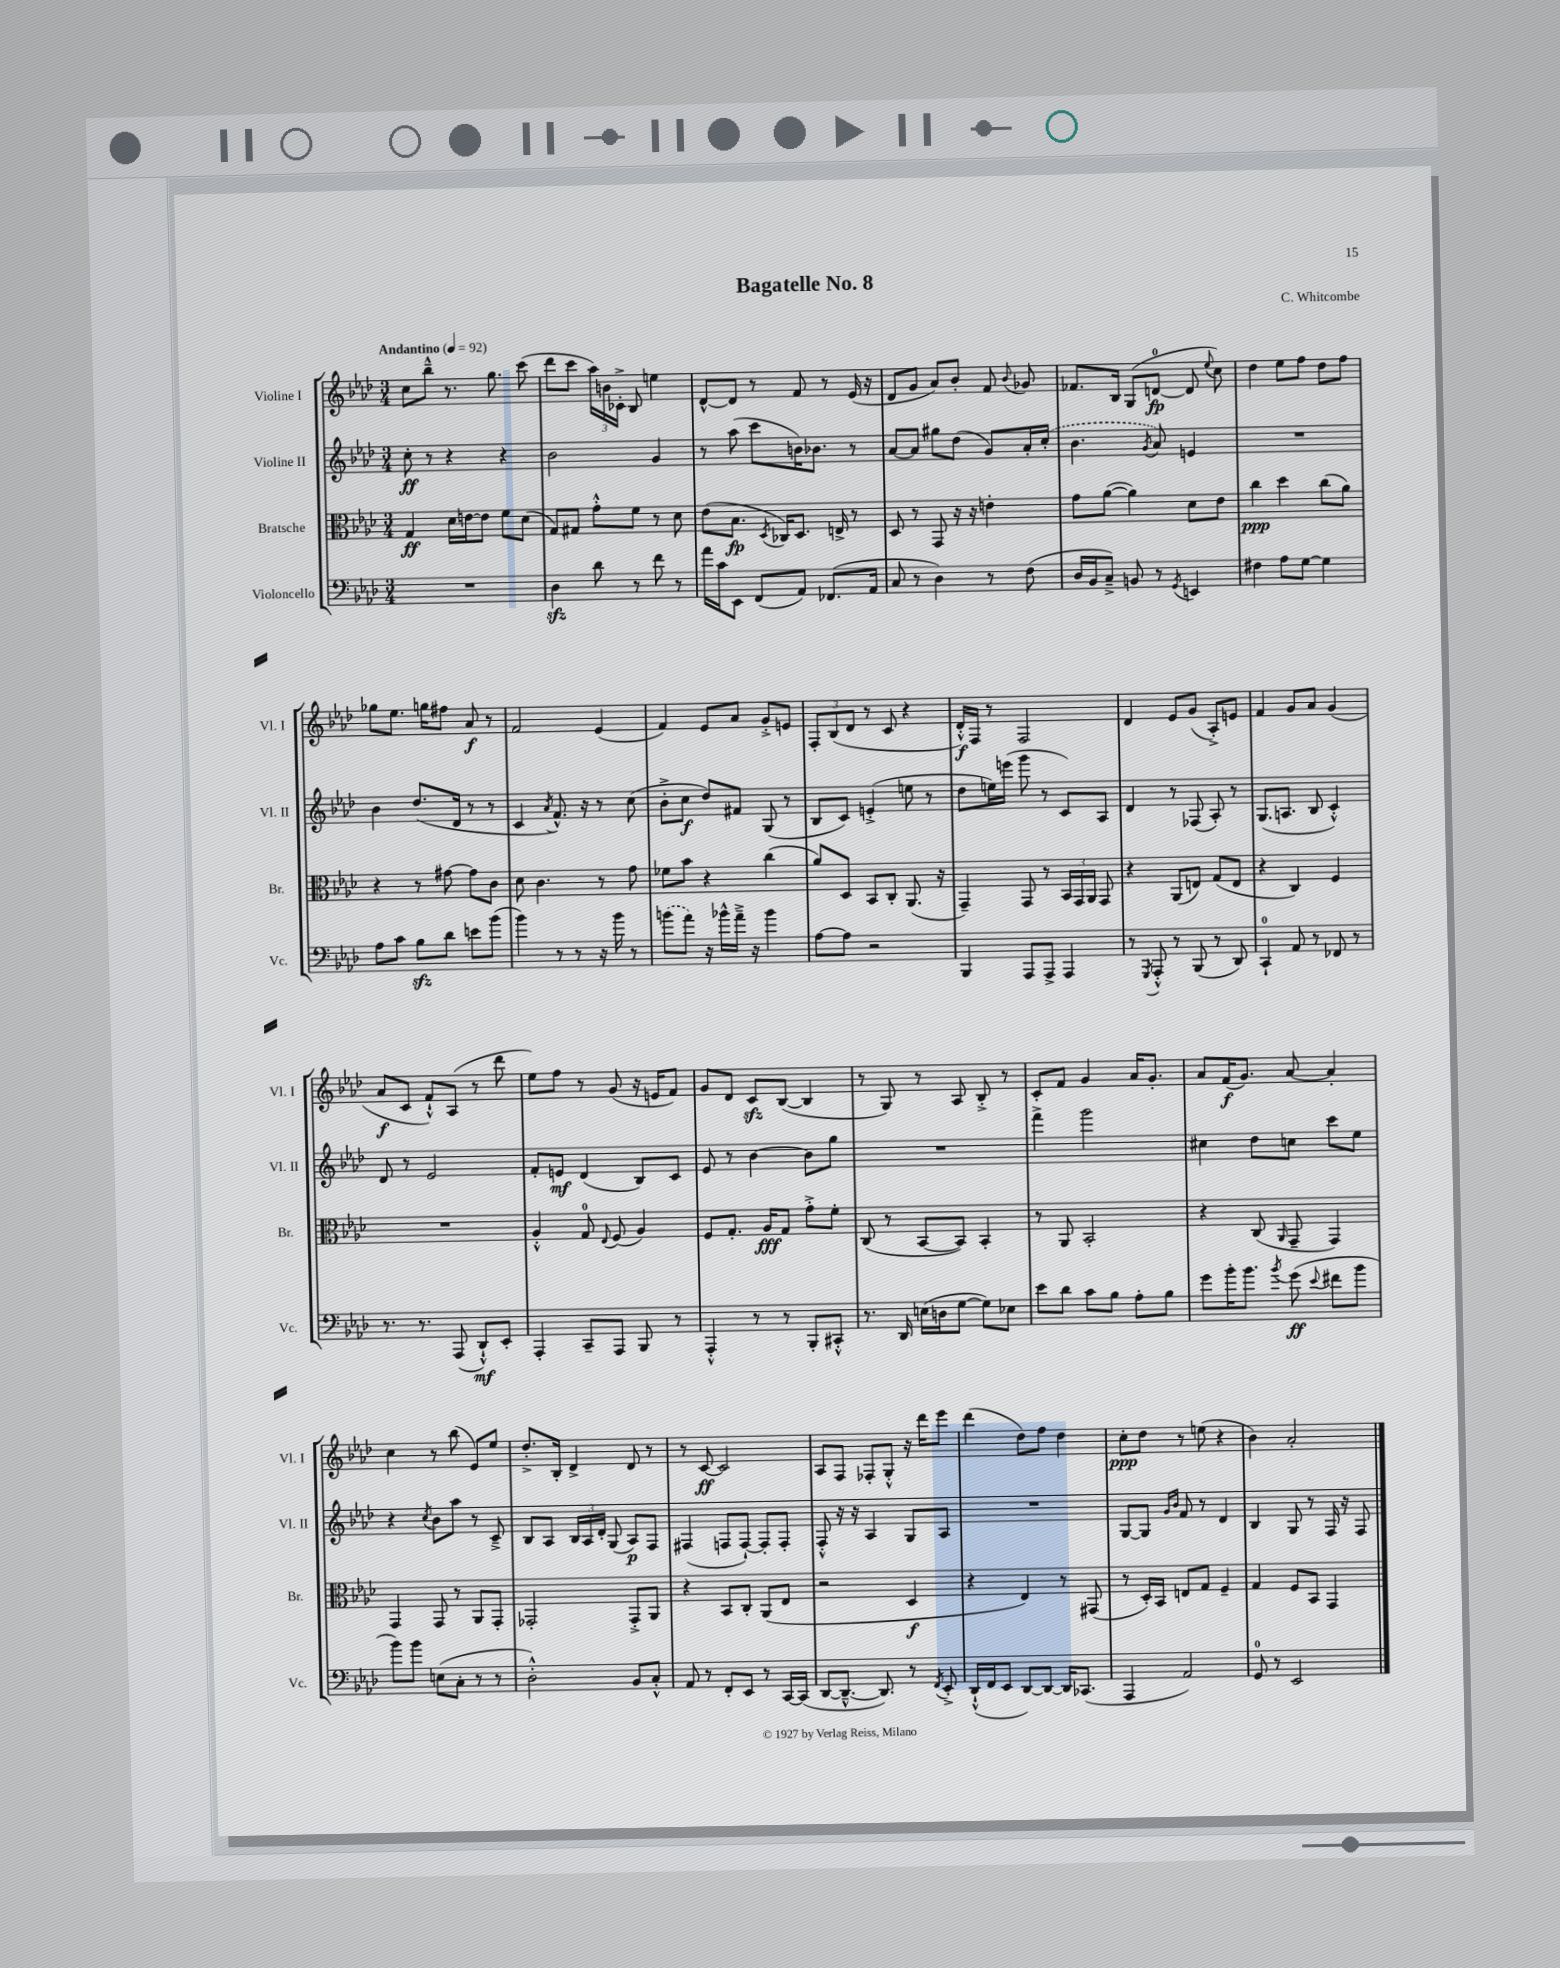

**kern	**dynam	**kern	**dynam	**kern	**dynam	**kern	**dynam
*part4	*part4	*part3	*part3	*part2	*part2	*part1	*part1
*staff4	*staff4	*staff3	*staff3	*staff2	*staff2	*staff1	*staff1
*I"Violoncello	*	*I"Bratsche	*	*I"Violine II	*	*I"Violine I	*
*I'Vc.	*	*I'Br.	*	*I'Vl. II	*	*I'Vl. I	*
*clefF4	*	*clefC3	*	*clefG2	*	*clefG2	*
*k[b-e-a-d-]	*	*k[b-e-a-d-]	*	*k[b-e-a-d-]	*	*k[b-e-a-d-]	*
*M3/4	*	*M3/4	*	*M3/4	*	*M3/4	*
*MM92	*	*MM92	*	*MM92	*	*MM92	*
=1	=1	=1	=1	=1	=1	=1	=1
!	!	!	!	!	!	!LO:TX:a:B:t=Andantino	!
2.r	.	4G/	ff	8cc'\	ff	8cc\L	.
.	.	.	.	8r	.	8bb-~^^\J	.
.	.	16d-\LL	.	4r	.	8.r	.
.	.	[16en\J	.	.	.	.	.
.	.	8e\J]	.	.	.	.	.
.	.	.	.	.	.	8.gg\	.
.	.	8f\L	.	4r	.	.	.
.	.	(8d-\J	.	.	.	(8ccc\	.
=2	=2	=2	=2	=2	=2	=2	=2
4D-zz\	.	8G/L)	.	2b-\	.	8ddd-\L	.
.	.	8G#X/J	.	.	.	8ccc\J	.
8d-\	.	8g'^^\L	.	.	.	24aa-\LL)	.
.	.	.	.	.	.	24bn\	.
.	.	.	.	.	.	24c-X'^\JJ	.
8r	.	8f\J	.	.	.	8B-/	.
8f\	.	8r	.	4g/	.	4een\	.
8r	.	8d-\	.	.	.	.	.
=3	=3	=3	=3	=3	=3	=3	=3
16a-\LL	.	(8e-\L	.	8r	.	[8d-^^/L	.
16c\J	.	.	.	.	.	.	.
8EE-\J	.	8.B-\J	fp	(8aa-\	.	8d-/J]	.
(8FF/L	.	.	.	8ccc\L	.	8r	.
.	.	8qD-/	.	.	.	.	.
.	.	16C-X/KL)	.	.	.	.	.
8AA-/J)	.	8.D-/J	.	16bn\K)	.	8f/	.
.	.	.	.	8.b-X\J	.	.	.
(8.FF-X/L	.	.	.	.	.	8r	.
.	.	16En^/	.	.	.	.	.
.	.	8r	.	8r	.	(16e-/	.
16AA-/Jk	.	.	.	.	.	16r	.
=4	=4	=4	=4	=4	=4	=4	=4
8C/	.	8D-/	.	[8a-/L	.	8d-/L	.
8r	.	8r	.	8a-/J]	.	8g/J	.
4D-\)	.	8GG/	.	8gg#X\L	.	8a-/L)	.
.	.	16r	.	(8dd-\J	.	8b-'/J	.
.	.	16r	.	.	.	.	.
8r	.	4en'\	.	8g/L)	.	8f/	.
.	.	.	.	.	.	8qqb-/	.
(8F\	.	.	.	16a-'/L	.	8g-X/	.
.	.	.	.	(16cc'/JJ	.	.	.
=5	=5	=5	=5	=5	=5	=5	=5
16D-/LL	.	8g\L	.	4.b-\	.	8.f-X/L	.
16BB-/J	.	.	.	.	.	.	.
8C~^/J)	.	([8a-\J	.	.	.	.	.
.	.	.	.	.	.	16B-/Jk	.
8BBn/	.	4a-\])	.	.	.	(8G/L	.
.	.	.	.	8qg/	.	.	.
8r	.	.	.	8a-/)	.	[8dn/J	fp
8qGG/	.	.	.	.	.	.	.
4EEn/	.	8d-\L	.	4en/	.	8d/]	.
.	.	.	.	.	.	8qqee-/	.
.	.	8e-\J	.	.	.	8cc\)	.
=6	=6	=6	=6	=6	=6	=6	=6
4F#X\	.	4cc\	ppp	2.r	.	4dd-\	.
8A-\L	.	4dd-\	.	.	.	8ee-\L	.
[8G\J	.	.	.	.	.	8ff\J	.
4G\]	.	(8cc\L	.	.	.	8dd-\L	.
.	.	8a-\J)	.	.	.	8ff\J	.
!!LO:LB:g=z
=7	=7	=7	=7	=7	=7	=7	=7
8A-\L	.	4r	.	4b-\	.	8gg-X\L	.
8c\J	.	.	.	.	.	8.ee-\J	.
8B-zz\L	.	8r	.	(8.dd-/L	.	.	.
.	.	.	.	.	.	16ggn\KL	.
8d-\J	.	[8g#X\	.	.	.	8ff#X\J	.
.	.	.	.	16d-/Jk	.	.	.
8en\L	.	8g#\L]	.	8r	.	8a-/	f
(8b-\J	.	8c\J	.	8r	.	8r	.
=8	=8	=8	=8	=8	=8	=8	=8
4b-\)	.	8d-\	.	4c/	.	2f/	.
.	.	4.c\	.	.	.	.	.
.	.	.	.	8qa-/	.	.	.
8r	.	.	.	8.f^^/)	.	.	.
8r	.	.	.	.	.	.	.
.	.	.	.	16r	.	.	.
16r	.	8r	.	8r	.	(4e-/	.
16b-\	.	.	.	.	.	.	.
8r	.	8g\	.	(8cc\	.	.	.
=9	=9	=9	=9	=9	=9	=9	=9
(8bn\L	.	8f-X\L	.	8b-'^\L	.	4f/)	.
8a-\J)	.	8b-\J	.	8cc\J	f	.	.
16r	.	4r	.	8dd-/L)	.	8e-/L	.
16b-X^^\LL	.	.	.	.	.	.	.
16a-~^\JJ	.	.	.	8f#X/J	.	8a-/J	.
16r	.	.	.	.	.	.	.
4b-\	.	(4cc\	.	(8G/	.	8g'^/L	.
.	.	.	.	8r	.	8en/J	.
=10	=10	=10	=10	=10	=10	=10	=10
[8A-\L	.	8a-/L)	.	8B-/L	.	12F'/L	.
.	.	.	.	.	.	(12B-/	.
8A-\J]	.	8D-/J	.	8c/J)	.	.	.
.	.	.	.	.	.	12d-/J	.
2r	.	8BB-/L	.	(4en'^/	.	8r	.
.	.	8C'/J	.	.	.	8c/	.
.	.	(8.AA-/	.	8een\	.	4r	.
.	.	.	.	8r	.	.	.
.	.	16r	.	.	.	.	.
=11	=11	=11	=11	=11	=11	=11	=11
4BBB-/	.	4GG~/)	.	8dd-\L	.	16d-'^^/LL)	f
.	.	.	.	.	.	16F/JJ	.
.	.	.	.	16een\L)	.	8r	.
.	.	.	.	(16eeen\JJ	.	.	.
8AAA-/L	.	8GG/	.	8ggg\	.	2F/	.
8AAA-^/J	.	8r	.	8r	.	.	.
4AAA-/	.	24BB-/LL	.	8c/L)	.	.	.
.	.	24GG/	.	.	.	.	.
.	.	24AA-/JJ	.	.	.	.	.
.	.	8GG/	.	8A-/J	.	.	.
=12	=12	=12	=12	=12	=12	=12	=12
8r	.	4r	.	4d-/	.	4d-/	.
8qGGG/	.	.	.	.	.	.	.
8AAA-'^^/	.	.	.	.	.	.	.
8r	.	(8AA-/L	.	8r	.	8e-/L	.
(8BBB-/	.	8En/J)	.	(8F-X/	.	(8g/J	.
8r	.	(8G/L	.	8A-'/)	.	8A-'^/L)	.
8DD-/)	.	8E/J	.	8r	.	8en/J	.
=13	=13	=13	=13	=13	=13	=13	=13
4CC`/	.	4r	.	(8.G/L	.	4f/	.
.	.	.	.	8.An/J	.	.	.
8AA-/	.	4C/)	.	.	.	8g/L	.
8r	.	.	.	8B-/	.	8a-/J	.
8FF-X/	.	4F/	.	4c'^^/)	.	(4g/	.
8r	.	.	.	.	.	.	.
!!LO:LB:g=z
=14	=14	=14	=14	=14	=14	=14	=14
8.r	.	2.r	.	8d-/	.	8a-/L	f
.	.	.	.	8r	.	8c/J	.
8.r	.	.	.	.	.	.	.
.	.	.	.	2e-/	.	8f`^^/L)	.
(8AAA-/	.	.	.	.	.	(8A-/J	.
8DD-`^^/L)	mf	.	.	.	.	8r	.
8EE-'/J	.	.	.	.	.	8ddd-\	.
=15	=15	=15	=15	=15	=15	=15	=15
4AAA-'/	.	4A-'^^/	.	8f'/L	.	8ee-\L)	.
.	.	.	.	8en/J	mf	8ff\J	.
8CC~/L	.	8G/	.	(4d-/	.	8r	.
.	.	8qqE-/	.	.	.	.	.
8AAA-/J	.	(8F/	.	.	.	(8g/	.
8BBB-/	.	4A-/)	.	8B-/L)	.	16r	.
.	.	.	.	.	.	16en/KL	.
8r	.	.	.	8c/J	.	8f/J)	.
=16	=16	=16	=16	=16	=16	=16	=16
4AAA-'^^/	.	8F/L	.	8e-/	.	8g/L	.
.	.	8.G'/J	.	8r	.	8d-/J	.
8r	.	.	.	[4b-\	.	8czz/L	.
.	.	16A-/KL	fff	.	.	.	.
8r	.	8G/J	.	.	.	([8B-/J	.
8BBB-'/L	.	8g'^\L	.	8b-\L]	.	4B-/]	.
8CC#X'^^/J	.	8f'\J	.	8gg\J	.	.	.
=17	=17	=17	=17	=17	=17	=17	=17
8.r	.	(8C/	.	2.r	.	8r	.
.	.	8r	.	.	.	8G/)	.
16DD-/	.	.	.	.	.	.	.
(16En\LL	.	[8BB-/L	.	.	.	8r	.
16Dn\J	.	.	.	.	.	.	.
[8G\J	.	8BB-/J])	.	.	.	8A-/	.
8G\L])	.	4BB-'/	.	.	.	8B-'^/	.
8E-X\J	.	.	.	.	.	8r	.
=18	=18	=18	=18	=18	=18	=18	=18
8e-\L	.	8r	.	4fff^\	.	8c'/L	.
8d-\J	.	8AA-/	.	.	.	8f/J	.
8c\L	.	2BB-'/	.	2ggg\	.	4g/	.
8B-\J	.	.	.	.	.	.	.
8A-'\L	.	.	.	.	.	16a-/KL	.
.	.	.	.	.	.	8.g'/J	.
8B-\J	.	.	.	.	.	.	.
=19	=19	=19	=19	=19	=19	=19	=19
8g\L	.	4r	.	4cc#X\	.	8a-/L	.
16b-'\K	.	.	.	.	.	(16f/K	f
8.b-\J	.	.	.	.	.	8.g/J)	.
.	.	(8C/	.	8dd-\L	.	.	.
8qb-/	.	16qqAA-/	.	.	.	.	.
(8g\	ff	8GG~/	.	8ccn\J	.	[8a-/	.
8qqe-/	.	.	.	.	.	.	.
8f#X\L	.	4GG/)	.	8ccc\L	.	4a-'/]	.
8b-\J	.	.	.	8ee-\J	.	.	.
!!LO:LB:g=z
=20	=20	=20	=20	=20	=20	=20	=20
8b-\L)	.	4GG/	.	4r	.	4cc\	.
8b-\J	.	.	.	.	.	.	.
.	.	.	.	8qcc/	.	.	.
(8En\L	.	8GG/	.	8b-\L	.	8r	.
8C'\J	.	8r	.	8aa-\J	.	(8bb-\	.
8r	.	8AA-/L	.	8r	.	8e-/L)	.
8r	.	8GG'/J	.	8c~^/	.	8ee-/J	.
=21	=21	=21	=21	=21	=21	=21	=21
2D-'^^\)	.	2GG-X'/	.	8B-/L	.	8.dd-'^/L	.
.	.	.	.	8A-/J	.	.	.
.	.	.	.	.	.	16B-'/Jk	.
.	.	.	.	24B-/LL	.	4d-^/	.
.	.	.	.	24A-/	.	.	.
.	.	.	.	24d-'/JJ	.	.	.
.	.	.	.	(8G/	.	.	.
8BB-/L	.	8GG-'^/L	.	8A-/L)	p	8d-/	.
8C'^^/J	.	8AA-/J	.	8F/J	.	8r	.
=22	=22	=22	=22	=22	=22	=22	=22
8AA-/	.	4r	.	(4F#X/	.	8r	.
8r	.	.	.	.	.	[8c/	ff
8FF'/L	.	8BB-/L	.	8Fn/L	.	2c/]	.
8EE-/J	.	8C'/J	.	[8F`/J)	.	.	.
8r	.	(8AA-/L	.	8F'/L]	.	.	.
[16CC/LL	.	8E-/J	.	8F'/J	.	.	.
(16CC/JJ]	.	.	.	.	.	.	.
=23	=23	=23	=23	=23	=23	=23	=23
[8DD-/L	.	2r	.	8F'^^/	.	8A-/L	.
8.DD-~^^/J_	.	.	.	16r	.	8F/J	.
.	.	.	.	16r	.	.	.
.	.	.	.	4A-/	.	8F-X'/L	.
8.DD-/])	.	.	.	.	.	.	.
.	.	.	.	.	.	8G'^^/J	.
8r	.	4D-/	f	8G/L	.	16r	.
.	.	.	.	.	.	16ddd-\KL	.
8qFF/	.	.	.	.	.	.	.
8EE-'^/	.	.	.	8A-/J	.	8eee-\J	.
=24	=24	=24	=24	=24	=24	=24	=24
(16DD-`^^/LL	.	4r	.	2.r	.	(4ddd-\	.
16FF/J	.	.	.	.	.	.	.
8EE-/J	.	.	.	.	.	.	.
[8DD-/L)	.	4E-/)	.	.	.	8dd-\L)	.
8DD-/J_	.	.	.	.	.	8ff\J	.
16DD-/KL]	.	8r	.	.	.	4dd-\	.
(8.CC-X/J	.	.	.	.	.	.	.
.	.	(8GG#X/	.	.	.	.	.
=25	=25	=25	=25	=25	=25	=25	=25
4AAA-/	.	8r	.	[8G/L	.	8cc'\L	ppp
.	.	16D-'/LL)	.	8G/J]	.	8dd-\J	.
.	.	16BB-/JJ	.	.	.	.	.
.	.	.	.	16qqg/LL	.	.	.
.	.	.	.	16qqb-/JJ	.	.	.
2AA-/)	.	8En/L	.	8f/	.	8r	.
.	.	8G/J	.	8r	.	(8een\	.
.	.	4F~/	.	4d-/	.	4r	.
=26	=26	=26	=26	=26	=26	=26	=26
8GG/	.	4G/	.	4B-/	.	4b-\)	.
8r	.	.	.	.	.	.	.
2EE-/	.	8F/L	.	8G/	.	2a-'/	.
.	.	8BB-/J	.	8r	.	.	.
.	.	4GG/	.	16F/	.	.	.
.	.	.	.	16r	.	.	.
.	.	.	.	8F/	.	.	.
==	==	==	==	==	==	==	==
*-	*-	*-	*-	*-	*-	*-	*-
